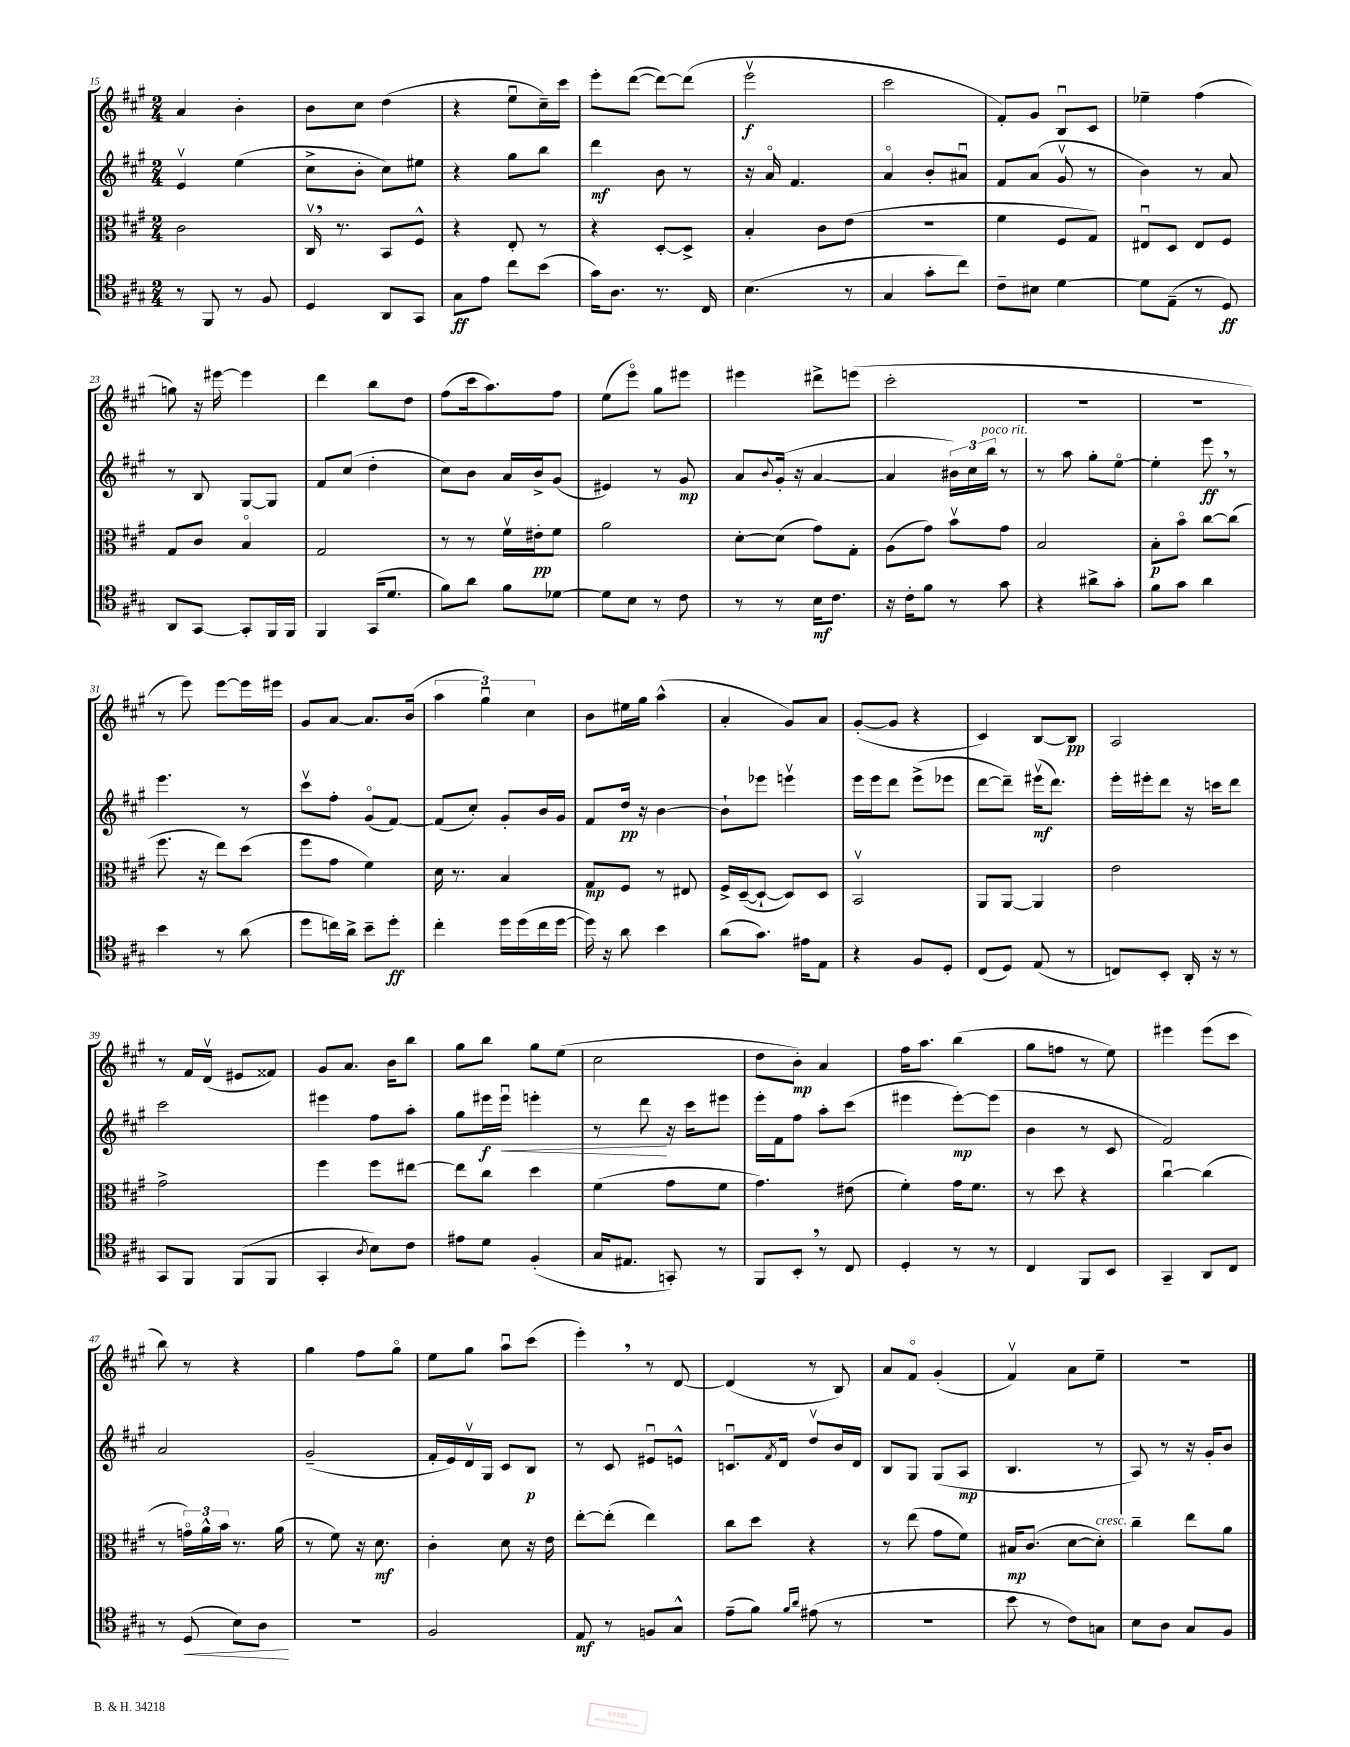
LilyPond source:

<<
\new StaffGroup <<
\new Staff = "s0" {
    \clef treble \key a \major \numericTimeSignature \time 2/4
    a'4 b'4-. |
    b'8 cis''8 d''4( |
    r4 e''8\downbow cis''16--) cis'''16 |
    e'''8-. d'''8~( d'''8~) d'''8( |
    e'''2\upbow\f |
    cis'''2 |
    fis'8-.) gis'8 b8\downbow cis'8 |
    ees''4-- fis''4( |
    g''8) r16 eis'''16~ eis'''4 |
    d'''4 b''8 d''8 |
    fis''8( cis'''16 a''8.) fis''8 |
    e''8( e'''8\flageolet) gis''8 eis'''8 |
    eis'''4 dis'''8-> e'''8( |
    cis'''2-. |
    r2 |
    R2 |
    r8 e'''8) e'''8~ e'''16 eis'''16 |
    gis'8 a'8~ a'8. b'16( |
    \tuplet 3/2 { a''4 gis''4\downbow) cis''4 } |
    b'8 eis''16 gis''16 a''4-^( |
    a'4-. gis'8) a'8 |
    gis'8~-.( gis'8 r4 |
    cis'4) b8~ b8\pp |
    a2 |
    r8 fis'16 d'16\upbow( eis'8 fisis'8) |
    gis'8 a'8. b'16 b''8 |
    gis''8 b''8 gis''8 e''8( |
    cis''2 |
    d''8 b'8-.\mp) a'4 |
    fis''16 a''8. b''4( |
    gis''8 f''8 r8 e''8) |
    eis'''4 eis'''8( cis'''8 |
    b''8) r8 r4 |
    gis''4 fis''8 gis''8\flageolet |
    e''8 gis''8 a''8\downbow cis'''8( |
    e'''4-.) \breathe r8 d'8~ |
    d'4( r8 b8) |
    a'8 fis'8\flageolet gis'4-.( |
    fis'4\upbow) a'8 e''8-- |
    r2 \bar "|." |
}
\new Staff = "s1" {
    \clef treble \key a \major \numericTimeSignature \time 2/4
    e'4\upbow e''4( |
    cis''8-> b'8-. cis''8) eis''8 |
    r4 gis''8 b''8 |
    d'''4\mf b'8 r8 |
    r16 a'16\flageolet fis'4. |
    a'4\flageolet b'8-. ais'8\downbow |
    fis'8 a'8( gis'8\upbow r8 |
    b'4) r8 a'8 |
    r8 b8 gis8~ gis8 |
    fis'8 cis''8( d''4-. |
    cis''8) b'8 a'16 b'16-> gis'8( |
    eis'4) r8 gis'8\mp |
    a'8 \appoggiatura { b'8 } gis'16-.( r16 a'4~ |
    a'4 \tuplet 3/2 { bis'16) cis''16 b''16^\markup { \italic "poco rit." } } r8 |
    r8 a''8 gis''8-. e''8~\flageolet |
    e''4-. e'''8\ff \breathe r8 |
    e'''4. r8 |
    cis'''8\upbow fis''8-. gis'8\flageolet( fis'8~) |
    fis'8( cis''8-.) gis'8-. b'16 gis'16 |
    fis'8 d''16\pp r16 b'4~ |
    b'8-! ees'''8 e'''4\upbow |
    e'''16 e'''16 d'''8 e'''8->( ees'''8 |
    d'''8~ d'''8--) eis'''16\upbow\mf( d'''8.) |
    e'''16-. eis'''16-. d'''8 r16 c'''16 d'''8 |
    cis'''2 |
    eis'''4 fis''8 a''8-. |
    gis''8 eis'''16\f eis'''16\downbow\< e'''4-. |
    r8 d'''8\! r16 cis'''16 eis'''8 |
    e'''16-. fis'16 fis''8 a''8-. cis'''8( |
    eis'''4 eis'''8~-.\mp) eis'''8( |
    b'4 r8 cis'8 |
    fis'2) |
    a'2 |
    gis'2--( |
    fis'16-. e'16) d'16\upbow gis16 cis'8 b8\p |
    r8 cis'8 eis'8\downbow e'8-^ |
    c'8.\downbow \acciaccatura { fis'8 } d'16 d''8\upbow b'16 d'16 |
    b8 gis8 gis8( a8\mp |
    b4. r8 |
    a8) r8 r16 gis'16-. b'8 \bar "|." |
}
\new Staff = "s2" {
    \clef alto \key a \major \numericTimeSignature \time 2/4
    cis'2 |
    cis16\upbow \breathe r8. b,8 fis8-^ |
    r4 e8-. r8 |
    r4 d8~-. d8-> |
    b4-. cis'8 e'8( |
    r2 |
    fis'4 fis8 gis8) |
    eis8\downbow d8 eis8 fis8 |
    gis8 cis'8 b4\flageolet |
    gis2 |
    r8 r8 fis'16\upbow eis'16-.\pp fis'8 |
    a'2 |
    d'8~-. d'8( gis'8) gis8-. |
    a8( gis'8) b'8\upbow gis'8 |
    b2 |
    b8-.\p b'8\flageolet cis''8~ cis''8( |
    fis''8. r16 e''8) d''8( |
    fis''8 gis'8 fis'4) |
    d'16 r8. b4 |
    gis8\mp fis8 r8 eis8 |
    fis16-> d16~--( d8~-! d8) d8 |
    b,2\upbow |
    a,8 a,8~ a,4 |
    e'2 |
    gis'2-> |
    fis''4 fis''8 eis''8~ |
    eis''8 cis''8 d''4 |
    fis'4( gis'8 fis'8 |
    gis'4.) eis'8( |
    fis'4-.) gis'16 fis'8. |
    r8 d''8 r4 |
    cis''4~\downbow cis''4( |
    r8 \tuplet 3/2 { g'16\flageolet) a'16-^ b'16 } r8. a'16( |
    r8 fis'8) r16 d'8.\mf |
    cis'4-. d'8 r16 e'16 |
    e''8~-. e''8-.( e''4) |
    cis''8 d''8 r4 |
    r8 e''8( gis'8 fis'8) |
    bis16\mp cis'8.( d'8~ d'8-.^\markup { \italic "cresc." }) |
    cis''4-- e''8 a'8 \bar "|." |
}
\new Staff = "s3" {
    \clef tenor \key a \major \numericTimeSignature \time 2/4
    r8 fis,8 r8 fis8 |
    d4 a,8 gis,8 |
    gis8\ff e'8 cis''8 b'8( |
    gis'16) a8. r8. cis16 |
    b4.( r8 |
    gis4 gis'8-. cis''8) |
    cis'8-- bis8 d'4~ |
    d'8 e8--( r8 d8\ff) |
    a,8 gis,8~ gis,8-. fis,16 fis,16 |
    fis,4 gis,16( d'8. |
    fis'8) a'8 fis'8 des'8~ |
    des'8 b8 r8 cis'8 |
    r8 r8 b16\mf cis'8. |
    r16 cis'16-. fis'8 r8 gis'8 |
    r4 ais'8-> gis'8-. |
    fis'8 gis'8 a'4 |
    b'4 r8 a'8( |
    d''8 c''16) a'16-> b'8-- d''8-.\ff |
    cis''4-. d''16 d''16( cis''16 d''16~ |
    d''16) r16 a'8 b'4 |
    a'8( gis'8.) eis'16 e8 |
    r4 fis8 d8-. |
    cis8( d8) e8( r8 |
    c8) b,8-. a,16-. r16 r8 |
    gis,8 fis,8 fis,8( fis,8 |
    gis,4-. \acciaccatura { a8 } b8) cis'8 |
    eis'8 d'8 fis4-.( |
    gis16 eis8. g,8-.) r8 |
    fis,8 b,8-. \breathe r8 cis8 |
    d4-. r8 r8 |
    cis4 fis,8 b,8 |
    gis,4-- a,8 cis8 |
    r8 d8\<( b8) a8\! |
    R2 |
    fis2 |
    e8\mf r8 f8 gis8-^ |
    e'8--( fis'8) \grace { fis'16 a'16 } eis'8( r8 |
    r2 |
    b'8 r8 cis'8) g8 |
    b8 a8 gis8 fis8 \bar "|." |
}
>>
>>
\layout { \context { \Score currentBarNumber = #15 } }
